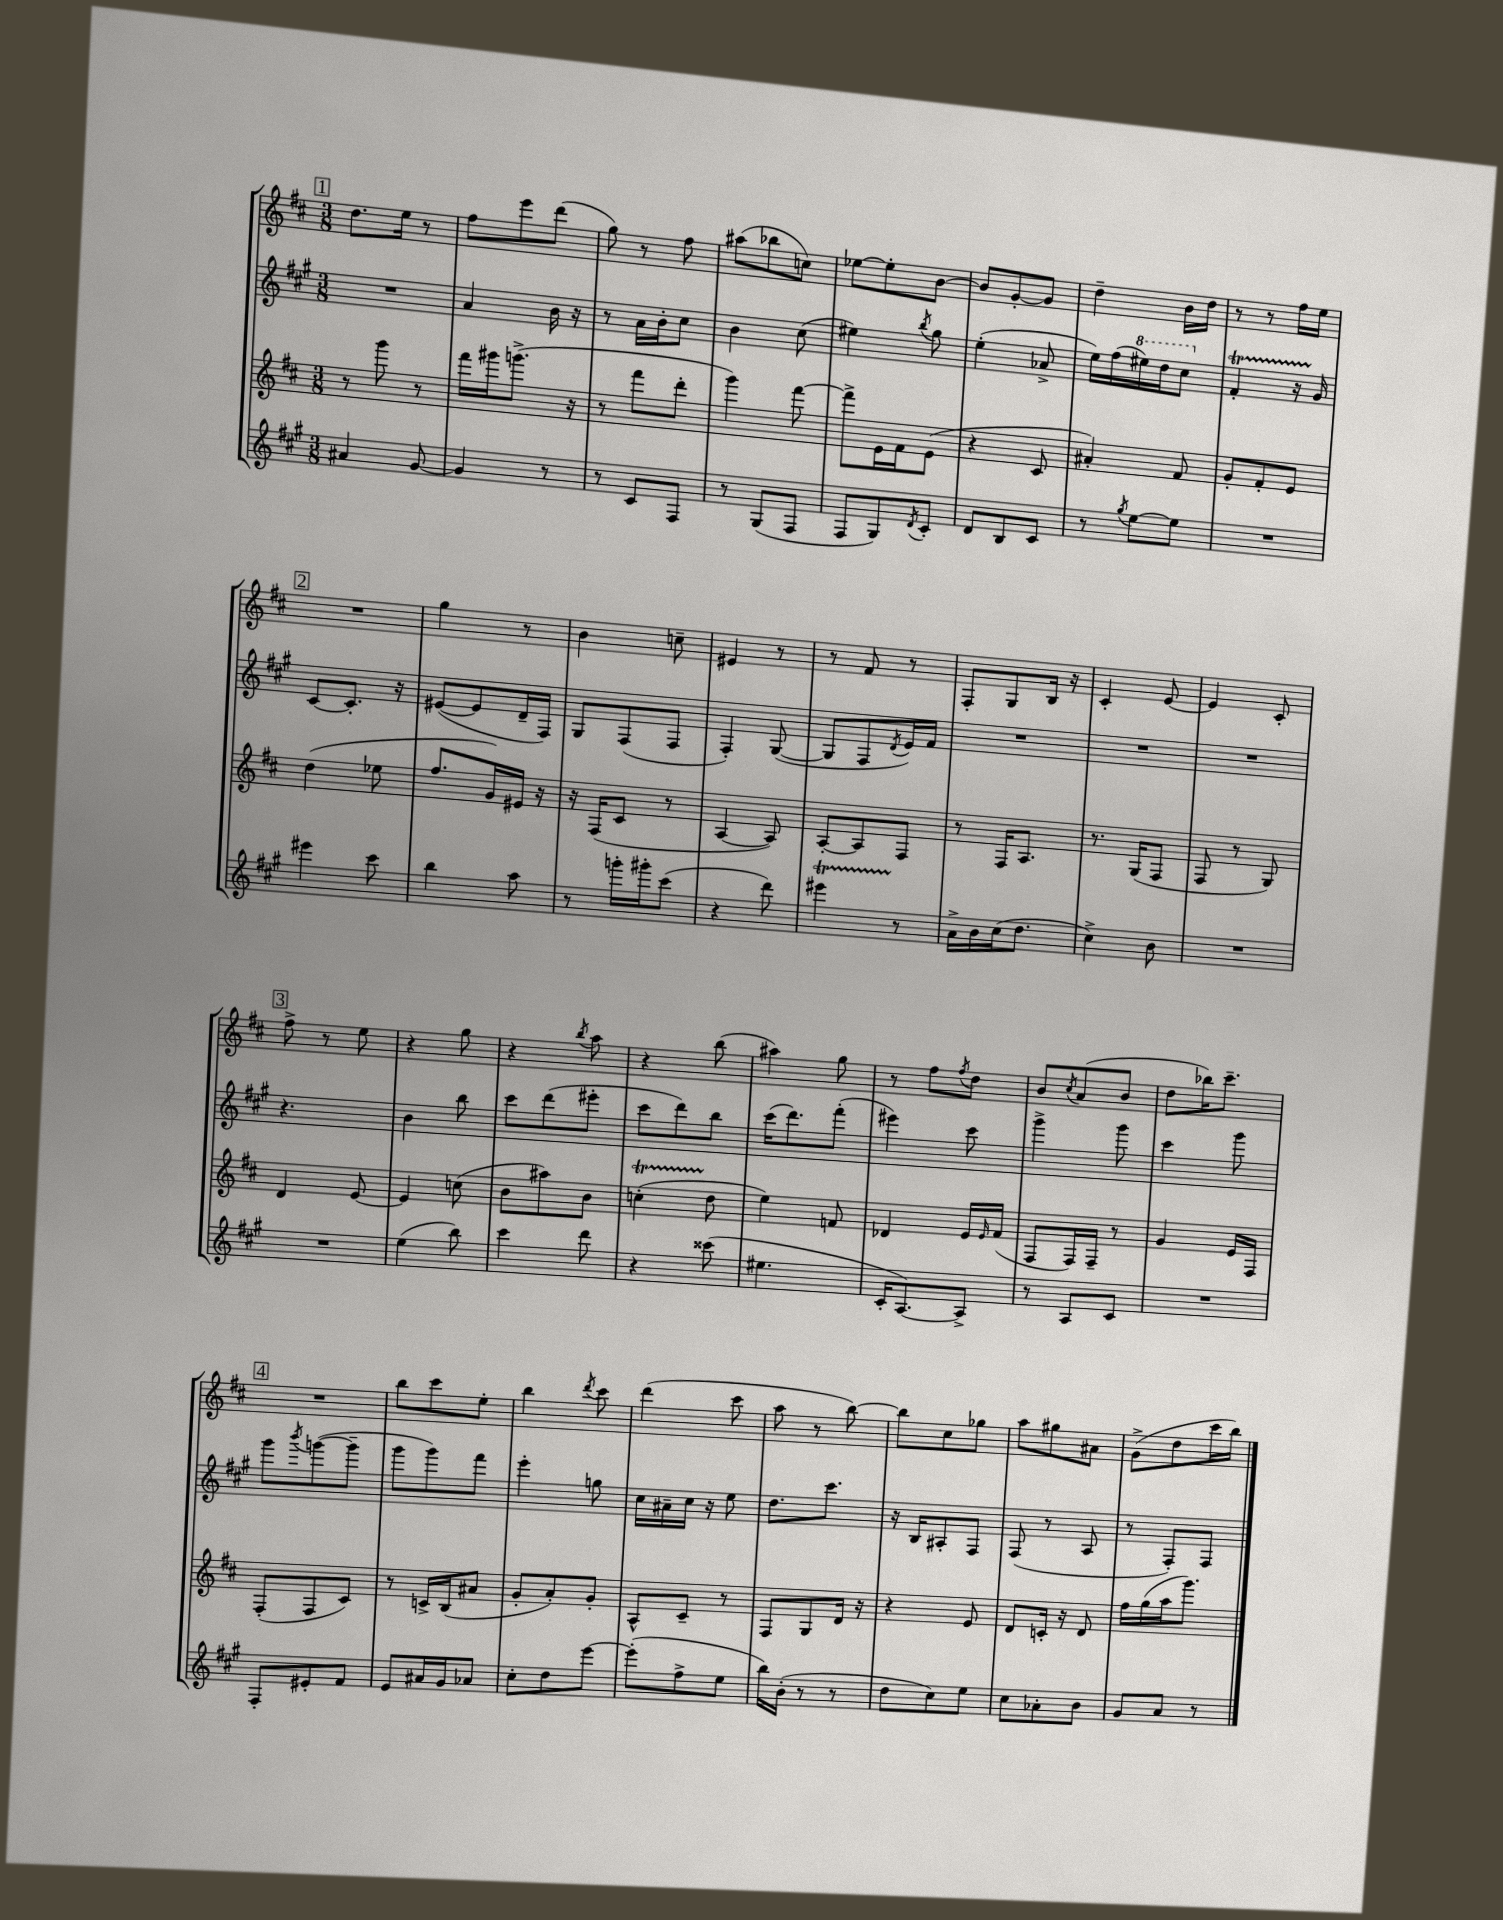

**kern	**kern	**kern	**kern
*staff4	*staff3	*staff2	*staff1
*clefG2	*clefG2	*clefG2	*clefG2
*k[f#c#g#]	*k[f#c#]	*k[f#c#g#]	*k[f#c#]
*M3/8	*M3/8	*M3/8	*M3/8
4a#/	8r	4.r	8.dd\L
.	8ggg\	.	.
.	.	.	16ee\Jk
[8g#/	8r	.	8r
=	=	=	=
4g#/]	16fff#\LL	4a/	8ff#\L
.	16ggg#\J	.	.
.	(8.ggg^\J	.	8eee\
8r	.	16b\	(8ddd\J
.	16r	16r	.
=	=	=	=
8r	8r	8r	8gg\)
8c#/L	8fff#\L	16a\LL	8r
.	.	16b'\J	.
8F#/J	8ddd'\J	8cc#\J	8ff#\
=	=	=	=
8r	4ggg\)	4b\	(8aa#\L
(8G#/L	.	.	8bb-\
8F#/J	[8fff#\	(8cc#\	8cc\J)
=	=	=	=
8F#/L	8fff#^\]L	4ee#\)	[8ee-\L
8G#/)	16e\L	.	8ee-'\]
.	16f#\J	.	.
8qd/	.	8qbb/	.
8c#'/J	(8e\J	8gg#\	[8b\J
=	=	=	=
8d/L	4r	(4ee'\	8b/]L
8B/	.	.	[8g'/
8c#/J	8c#/	8a-^/	8g/]J
=	=	=	=
8r	4a#'/)	16ee\LL)	4dd~\
.	.	(16ff#\	.
8qgg#/	.	.	.
[8ee\L	.	16eee#\)	.
.	.	16ddd\J	.
8ee\]J	8f#/	8ccc#\J	16b\LL
.	.	.	16dd\JJ
=	=	=	=
4.r	8g'/L	4f#'/	8r
.	8f#'/	.	8r
.	8e/J	16r	16ff#\LL
.	.	16g#/	16ee\JJ
=	=	=	=
4eee#\	(4dd\	[8c#/L	4.r
.	.	8.c#'/]J	.
8ccc#\	8ee-\	.	.
.	.	16r	.
=	=	=	=
4bb\	8.ff#/L	([8e#/L	4gg\
.	.	8e#/]	.
.	16g/L)	.	.
8aa\	16e#/JJ	16d~/L	8r
.	16r	16F#/JJ)	.
=	=	=	=
8r	16r	8G#/L	4b\
.	(16F#/LK	.	.
16ggg'\LL	8c#/J	(8F#/	.
16ggg#'\J	.	.	.
(8ccc#\J	8r	8F#/J	8cc~\
=	=	=	=
4r	[4A/	4F#'/)	4e#/
8ddd\)	8A/])	([8G#/	8r
=	=	=	=
4eee#\	[8A'/L	8G#/]L	8r
.	8A/]	8F#/	8f#/
.	.	8qd/	.
8r	8F#/J	16e/L)	8r
.	.	16f#/JJ	.
=	=	=	=
16a^\LL	8r	4.r	8F#'/L
16b\	.	.	.
(16cc#\J	16F#/LK	.	8G/
8.dd\J	8.A/J	.	.
.	.	.	16B/Jk
.	.	.	16r
=	=	=	=
4cc#^\)	8.r	4.r	4c#'/
.	(16G/LK	.	.
8b\	8F#/J	.	[8e/
=	=	=	=
4.r	8F#/	4.r	4e/]
.	8r	.	.
.	8G/)	.	8c#'/
=	=	=	=
4.r	4d/	4.r	8ff#^\
.	.	.	8r
.	[8e/	.	8ee\
=	=	=	=
(4ee\	4e/]	4b\	4r
8bb\)	(8cc\	8bb\	8gg\
=	=	=	=
4ccc#\	8b\L	8ccc#\L	4r
.	8aa#\)	(8ddd\	.
.	.	.	8qbb/
8ddd\	8b\J	8eee#'\J	8aa\
=	=	=	=
4r	(4cc'\	8ccc#\L	4r
.	.	8ddd\)	.
(8ccc##\	8dd\	8bb\J	(8bb\
=	=	=	=
4.ee#\	4ee\)	(16ccc#\LK	4aa#\)
.	.	8.ddd\)	.
.	8f/	(8fff#'\J	8gg\
=	=	=	=
16c#'/LK	4d-/	4eee#\)	8r
[8.A/)	.	.	.
.	.	.	8ff#\L
.	.	.	8qff#/
8A^/]J	16e/LL	8ccc#\	8dd\J
.	16qqe/	.	.
.	(16f#/JJ	.	.
=	=	=	=
8r	8F#/L	4ggg#^\	8b/L
.	.	.	8qcc#/
8A/L	16F#/L)	.	(8a/
.	16F#~/JJ	.	.
8c#/J	8r	8ggg#\	8b/J
=	=	=	=
4.r	4g/	4ccc#\	8dd\L
.	.	.	16bb-\K)
.	.	.	8.ccc#~\J
.	16e/LL	8ggg#\	.
.	16F#/JJ	.	.
=	=	=	=
8F#'/L	(8F#'/L	8ggg#\L	4.r
.	.	8qbbb/	.
8e#'/	8F#/	([8ggg\	.
8f#/J	8c#/J)	8ggg~\]J	.
=	=	=	=
8e/L	8r	8ggg#\L	8bb\L
16a#/L	16c^/LL	8ggg#\)	8ccc#\
16g#/J	(16B/J	.	.
8a-/J	8a#/J	8fff#\J	8ee'\J
=	=	=	=
8cc#'\L	8g'/L	4eee'\	4bb\
8dd\	8a'/)	.	.
.	.	.	8qddd/
[8eee\J	8g'/J	8gg\	8ccc#\
=	=	=	=
(8eee'\]L	8A^^/L	16cc#\LL	(4ddd\
.	.	16a#~\	.
8ff#^\	8c#~/J	16cc#\JJ	.
.	.	16r	.
8ee\J	8r	8ee\	8ccc#\
=	=	=	=
16bb\LL)	8F#/L	8.dd\L	8aa\
(16b'\JJ	.	.	.
8r	8G/	.	8r
.	.	8.ccc#\J	.
8r	16d/Jk	.	[8bb\)
.	16r	.	.
=	=	=	=
8dd\L	4r	16r	8bb\]L
.	.	16B/LK	.
8cc#\)	.	8A#'/	8cc#\
8ee\J	8e/	8F#/J	8gg-\J
=	=	=	=
8cc#\L	8d/L	(8F#/	8aa\L
8a-'\	16c'/Jk	8r	8gg#\
.	16r	.	.
8b\J	8d/	8A/	8a#\J
=	=	=	=
8g#/L	16ff#\LL	8r	(8g^\L
.	(16gg\	.	.
8a/J	16aa\J	8F#'/L)	8dd\
.	8.ggg\J)	.	.
8r	.	8F#/J	16ccc#\L
.	.	.	16bb\JJ)
==	==	==	==
*-	*-	*-	*-
